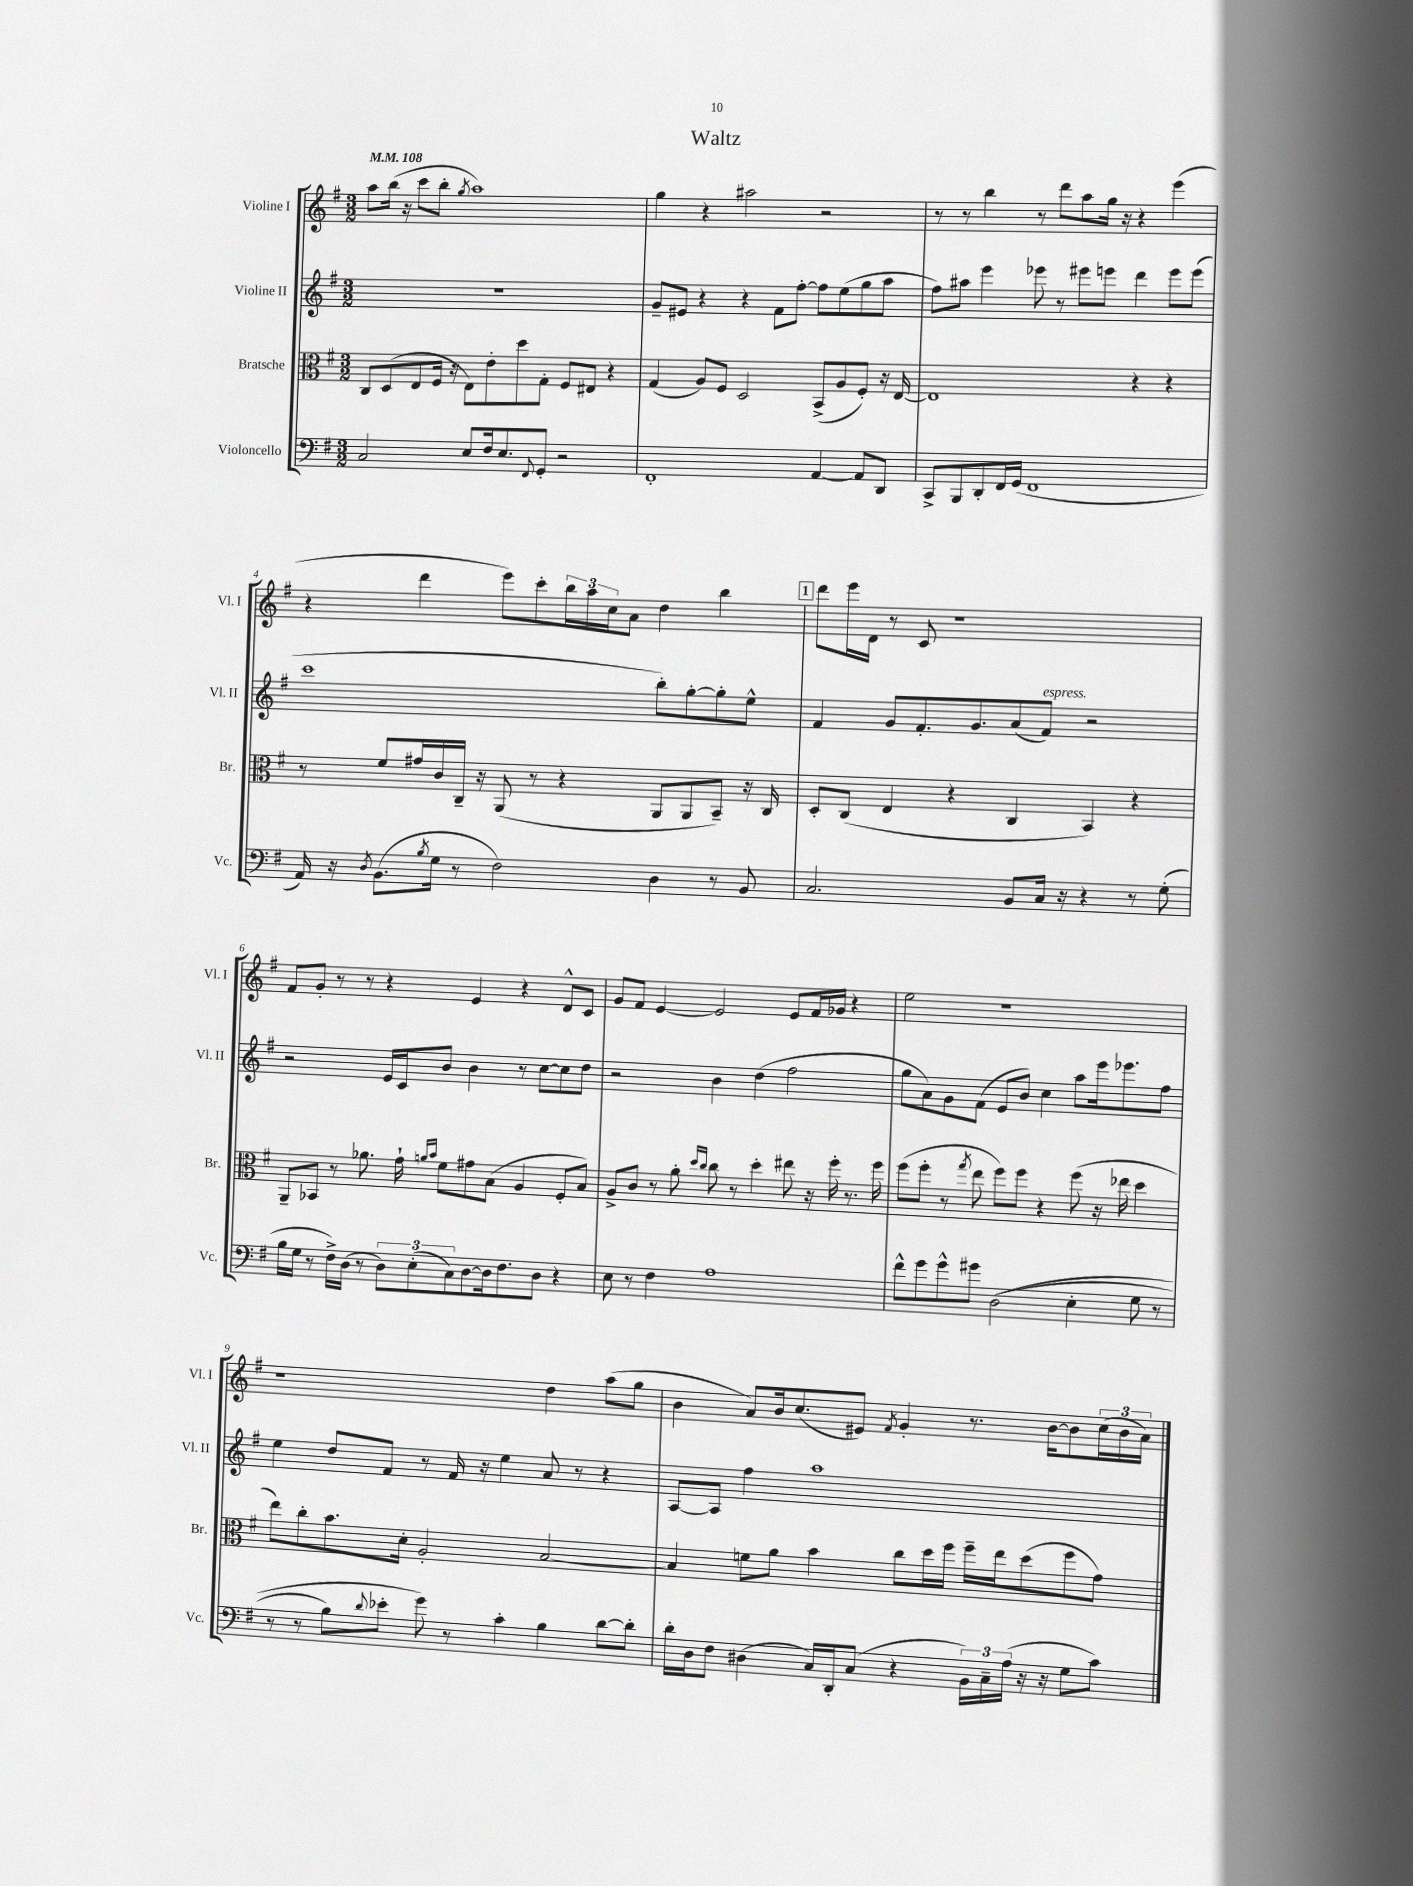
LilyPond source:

\header { title = "Waltz" }
<<
\new StaffGroup <<
\new Staff = "s0" \with { instrumentName = "Violine I" shortInstrumentName = "Vl. I" } {
    \clef treble \key g \major \numericTimeSignature \time 3/2 \tempo 4 = 108
    a''8 b''16( r16 c'''8 b''8-. \acciaccatura { g''8 } a''1) |
    g''4 r4 ais''2 r2 |
    r8 r8 b''4 r8 d'''8 a''8 g''16 r16 r4 e'''4( |
    r4 d'''4 e'''8) c'''8-. \tuplet 3/2 { b''16 a''16 c''16 } a'8 d''4 b''4 |
    \mark \markup { \box "1" } d'''8 e'''16 d'16 r8 c'8 r1 |
    fis'8 g'8-. r8 r8 r4 e'4 r4 d'8-^ c'8 |
    g'8 fis'8 e'4~ e'2 e'8 fis'16 ges'16 r4 |
    e''2 r1 |
    r1 d''4 a''8( g''8 |
    b'4 a'8) b'16 c''8.( eis'8) \acciaccatura { fis'8 } g'4-. r8. b'16~ b'8 \tuplet 3/2 { c''16( b'16 a'16) } \bar "|." |
}
\new Staff = "s1" \with { instrumentName = "Violine II" shortInstrumentName = "Vl. II" } {
    \clef treble \key g \major \numericTimeSignature \time 3/2
    R1. |
    g'8-- eis'8 r4 r4 fis'8 fis''8~-. fis''8 e''8( g''8 a''8 |
    fis''8) ais''8 e'''4 ees'''8 r8 eis'''8 e'''8 d'''4 e'''8 e'''8( |
    c'''1 b''8-.) g''8~-. g''8-. e''8-^ |
    \mark \markup { \box "1" } fis'4 g'8 fis'8.-. g'8. a'8( fis'8^\markup { \italic "espress." }) r2 |
    r2 e'16 c'16 b'8 b'4 r8 c''8~ c''8 d''8 |
    r2 b'4 d''4( fis''2 |
    g''8 a'8) g'8 fis'8( e'8 b'8) c''4 a''8 e'''16 ees'''8. fis''8 |
    e''4 d''8 fis'8 r8 fis'16 r16 e''4 a'8 r8 r4 |
    a8~ a8 fis''4 a''1 \bar "|." |
}
\new Staff = "s2" \with { instrumentName = "Bratsche" shortInstrumentName = "Br." } {
    \clef alto \key g \major \numericTimeSignature \time 3/2
    c8 d8( e8 fis16 r16 e8) e'8-. d''8 g8-. fis8 eis8 r4 |
    g4( a8) fis8 d2 b,8->( a8 fis8-.) r16 e16~ |
    e1 r4 r4 |
    r8 fis'8 gis'16 c'16 c16-- r16 a,8( r8 r4 a,8 a,8 b,8--) r16 c16 |
    \mark \markup { \box "1" } d8-. c8( e4 r4 c4 b,4) r4 |
    a,8-- bes,8 r8 aes'8. g'16-! \grace { a'16 b'16 } fis'8 gis'8 b8( a4 fis8-. b8) |
    a8-> c'8 r8 a'8-. \grace { d''16 c''16 } c''8 r8 d''4-. eis''8 r16 fis''16-. r8. fis''16 |
    fis''8( fis''8-. r8 \acciaccatura { g''8 } e''8 fis''8) fis''8 r4 fis''8( r16 ees''16 d''4 |
    e''8) c''8-. b'8. d'16-. a2-. b2~ |
    b4 f'8 a'8 b'4 c''8 d''16 fis''16 fis''16-- e''16 d''8( fis''8 g'8) \bar "|." |
}
\new Staff = "s3" \with { instrumentName = "Violoncello" shortInstrumentName = "Vc." } {
    \clef bass \key g \major \numericTimeSignature \time 3/2
    c2 e8 fis16 e8. \appoggiatura { fis,8 } g,8-. r2 |
    fis,1-. a,4~ a,8 d,8 |
    c,8-> b,,8 d,8-. fis,16 g,16( fis,1 |
    a,16) r16 \acciaccatura { d8 } b,8.( \acciaccatura { b8 } g16 r8 fis2) d4 r8 b,8 |
    \mark \markup { \box "1" } c2. b,8 c16 r16 r4 r8 g8-.( |
    b16 g16 r8 fis16->) d16( r8 \tuplet 3/2 { d8) e8-.( c8) } d8~ d16 fis8. d8 r4 |
    e8 r8 fis4 a1 |
    fis'8-^ g'8 g'8-^ gis'8 d2(\( e4-. g8 r8 |
    r8 r8 b8) \appoggiatura { d'8 } ees'8-. g'8\) r8 c'4-. b4 d'8~ d'8-. |
    d'16-. d16 fis8 dis4( c16) d,16-. c8( r4 \tuplet 3/2 { b,16) c16-- a16( } r16 r16 g8 c'8) \bar "|." |
}
>>
>>
